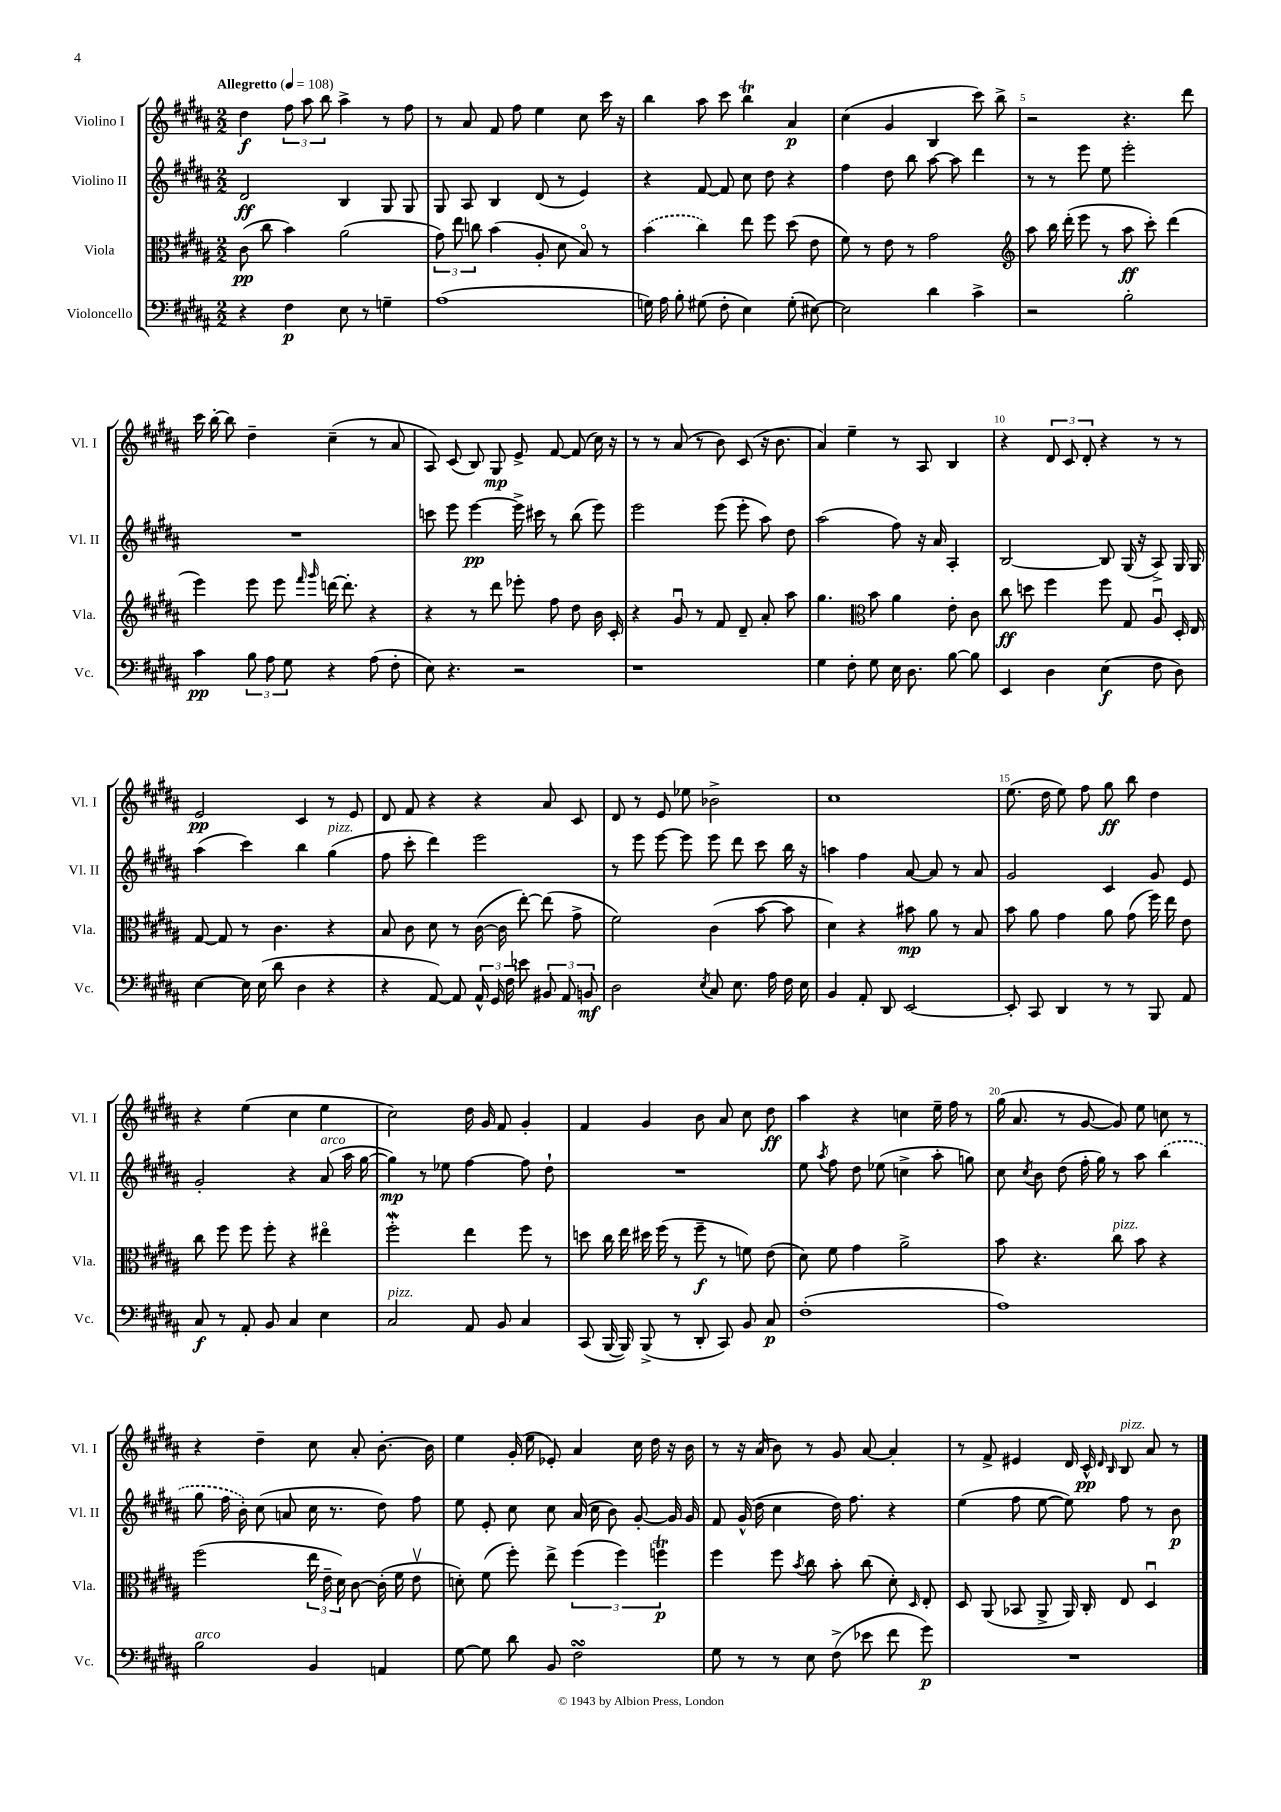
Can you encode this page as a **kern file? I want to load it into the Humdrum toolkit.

**kern	**kern	**kern	**kern
*staff4	*staff3	*staff2	*staff1
*clefF4	*clefC3	*clefG2	*clefG2
*k[f#c#g#d#a#]	*k[f#c#g#d#a#]	*k[f#c#g#d#a#]	*k[f#c#g#d#a#]
*M2/2	*M2/2	*M2/2	*M2/2
*MM108	*MM108	*MM108	*MM108
4r	(8c#	2d#	4dd#
.	8cc#	.	.
4F#	4b)	.	12ff#
.	.	.	12aa#
.	.	.	12bb
8E	(2a#	4B	4aa#^
8r	.	.	.
4G~	.	8G#	8r
.	.	8G#	8ff#
=	=	=	=
(1A#	12g#)	8G#	8r
.	12ee	.	.
.	.	8A#	8a#
.	12cc	.	.
.	(4b	4B	8f#
.	.	.	8ff#
.	8A#'	(8d#	4ee
.	8d#	8r	.
.	8Bo)	4e)	8cc#
.	8r	.	16ccc#
.	.	.	16r
=	=	=	=
16G)	(4b	4r	4bb
16A#	.	.	.
8B'	.	.	.
(8G#	4cc#)	[8f#	8aa#
8F#'	.	8f#]	8ccc#
4E)	8ee	8cc#	4bb
.	8ff#	8dd#	.
(8G#'	(8dd#	4r	4a#
[8E#)	8e	.	.
=	=	=	=
2E#]	8f#)	4ff#	(4cc#
.	8r	.	.
.	8e	8dd#	4g#
.	8r	8bb	.
4d#	2g#	[8aa#	4B
.	.	8aa#]	.
4c#^	.	4ddd#	8ccc#)
.	.	.	8bb^
=	=	=	=
*	*clefG2	*	*
2r	8aa#	8r	2r
.	16bb	8r	.
.	(16ddd#'	.	.
.	8eee	8eee	.
.	8r	8ee	.
2B'	8aa#	2eee'	4.r
.	8ccc#')	.	.
.	(4ddd#	.	.
.	.	.	8ddd#
=	=	=	=
4c#	4eee)	1r	16ccc#
.	.	.	[16bb'
.	.	.	8bb]
12B	8eee	.	4dd#~
12A#	.	.	.
.	8eee	.	.
12G#	.	.	.
.	16qqfff#	.	.
.	16qqggg#	.	.
4r	[16ddd	.	(4cc#~
.	8.ddd']	.	.
(8A#	4r	.	8r
8F#'	.	.	8a#
=	=	=	=
8E)	4r	8ccc	8A#)
4.r	.	8eee	(8c#
.	8r	[4eee	8B)
.	8ddd#	.	8G#
2r	8eee-'	16eee^]	8e^
.	.	16ccc#	.
.	8ff#	8r	[8f#
.	8dd#	(8bb	(8f#]
.	16b	8eee)	16cc#)
.	16c#'	.	16r
=	=	=	=
1r	4r	2eee	8r
.	.	.	8r
.	8g#u	.	(8a#
.	8r	.	8r
.	8f#	(8eee	8b)
.	8d#~	8eee'	(8c#
.	8a#'	8aa#)	16r
.	.	.	8.b
.	8aa#	8dd#	.
=	=	=	=
4G#	4.gg#	(2aa#	4a#)
8F#'	.	.	4ee~
*	*clefC3	*	*
8G#	8b	.	.
16E	4a#	8ff#)	8r
8.D#	.	.	.
.	.	16r	8A#
.	.	16a#	.
[8B	8e'	4A#'	4B
8B]	8c#	.	.
=	=	=	=
4EE	8cc#	[2B	4r
.	8dd	.	.
4D#	4ff#	.	12d#
.	.	.	12c#
.	.	.	12d#'
(4E	8ff#	8B]	4r
.	8G#	(16G#	.
.	.	16r	.
8F#	8A#u	8A#^)	8r
8D#)	16D#'	16G#	8r
.	16E	16G#	.
=	=	=	=
[4E	[8G#	(4aa#	2e
.	8G#]	.	.
16E]	8r	4ccc#)	.
(16E	.	.	.
8d#	4.c#	.	.
4D#	.	4bb	4c#
4r	4r	(4gg#	8r
.	.	.	8e
=	=	=	=
4r	8B	8ff#	8d#
.	8c#	8ccc#'	8f#
[8AA#)	8d#	4ddd#)	4r
8AA#]	8r	.	.
24AA#^^	([16c#	2eee	4r
24GG#	.	.	.
.	16c#]	.	.
24F#	.	.	.
8e-	[8ee')	.	.
12BB#	(8ee]	.	8a#
12AA#	.	.	.
.	8g#^	.	8c#
12BB	.	.	.
=	=	=	=
2D#	2f#)	8r	8d#
.	.	8eee	8r
.	.	[8eee	8e
.	.	8eee]	8ee-
8qE	.	.	.
8C#	(4c#	8eee	2b-^
8.E	.	8ddd#	.
.	[8b	8ccc#	.
16A#	.	.	.
16F#	8b]	16bb	.
16E	.	16r	.
=	=	=	=
4BB	4d#)	4aa	1cc#
8AA#'	4r	4ff#	.
8DD#	.	.	.
[2EE	8b#	[8a#	.
.	8a#	8a#]	.
.	8r	8r	.
.	8B	8a#	.
=	=	=	=
8EE']	8b	2g#	(8.ee
8CC#	8a#	.	.
.	.	.	16dd#
4DD#	4g#	.	8ee)
.	.	.	8ff#
8r	8a#	4c#	8gg#
8r	(8g#	.	8bb
8BBB	16ff#)	8g#	4dd#
.	16ee	.	.
8AA#	8e	8e	.
=	=	=	=
8C#	8cc#	2g#'	4r
8r	8ff#	.	.
8AA#'	8ff#	.	(4ee
8BB	8ff#'	.	.
4C#	4r	4r	4cc#
4E	4ee#o	(8a#	4ee
.	.	16aa#	.
.	.	[16gg#	.
=	=	=	=
2C#	2ff#'	4gg#])	2cc#)
.	.	8r	.
.	.	8ee-	.
8AA#	4ee	[4ff#	16dd#
.	.	.	16g#
8BB	.	.	8f#
4C#	8ff#	8ff#]	4g#'
.	8r	8dd#`	.
=	=	=	=
(8CC#	8dd	1r	4f#
[16BBB	16cc#	.	.
16BBB])	16ee	.	.
(8BBB^	16dd#	.	4g#
.	(16ff#	.	.
8r	8r	.	.
8DD#'	8ff#~	.	8b
8CC#)	8r	.	8a#
8BB	8f)	.	8cc#
8C#	(8e	.	8dd#
=	=	=	=
(1F#'	8d#)	8ee	4aa#
.	.	8qaa#	.
.	8f#	8ff#	.
.	4g#	8dd#	4r
.	.	(8ee-	.
.	2a#^	4cc^	4cc
.	.	8aa#'	16ee~
.	.	.	16ff#
.	.	8gg)	8r
=	=	=	=
1A#)	8b	8cc#	(16gg#
.	.	.	8.a#
.	.	8qcc#	.
.	4.r	8b	.
.	.	(8dd#	8r
.	.	16ff#'	[8g#
.	.	16gg#)	.
.	8cc#	8r	8g#])
.	8b	8aa#	8ee
.	4r	(4bb	8cc
.	.	.	8r
=	=	=	=
2B	(2ff#	8gg#	4r
.	.	16ff#	.
.	.	16b')	.
.	.	(8cc#	4dd#~
.	.	8a	.
4BB	24ee	16cc#	8cc#
.	24e~	.	.
.	.	8.r	.
.	24d#)	.	.
.	[8c#	.	8a#'
4AA	(16c#']	8dd#)	[8.b'
.	16f#	.	.
.	8ev	8ff#	.
.	.	.	16b]
=	=	=	=
[8G#	8d')	8ee	4ee
8G#]	(8f#	8e'	.
8d#	8ff#')	8cc#	(16g#'
.	.	.	16ee
8BB	8ee^	8cc#	8e-')
2F#	(6ff#	(16a#	4a#
.	.	16cc#	.
.	.	8b)	.
.	6ff#)	.	.
.	.	[8g#'	16cc#
.	.	.	16dd#
.	6ff	.	.
.	.	16g#]	16r
.	.	16g#	16b
=	=	=	=
8G#	4ff#	8f#	8r
8r	.	(16g#^^	16r
.	.	16dd#	(16a#
8r	8ff#	4cc#	8b)
.	8qb	.	.
8E	8cc#	.	8r
(8F#^	8b'	16dd#)	8g#
.	.	8.ff#	.
8e-	(8cc#	.	[8a#
8f#	8d#')	4r	4a#']
.	16qqD#	.	.
8g#)	8E'	.	.
=	=	=	=
1r	8D#	(4ee	8r
.	(8AA#	.	8f#^
.	8BB-	8ff#	4e#
.	8AA#^	[8ee	.
.	16AA#)	8ee])	16d#
.	16C#'	.	16c#^^
.	.	.	16qqd#
.	.	.	16qqB
.	8E	8ff#	8B
.	4D#u	8r	8a#
.	.	8b	8r
==	==	==	==
*-	*-	*-	*-
